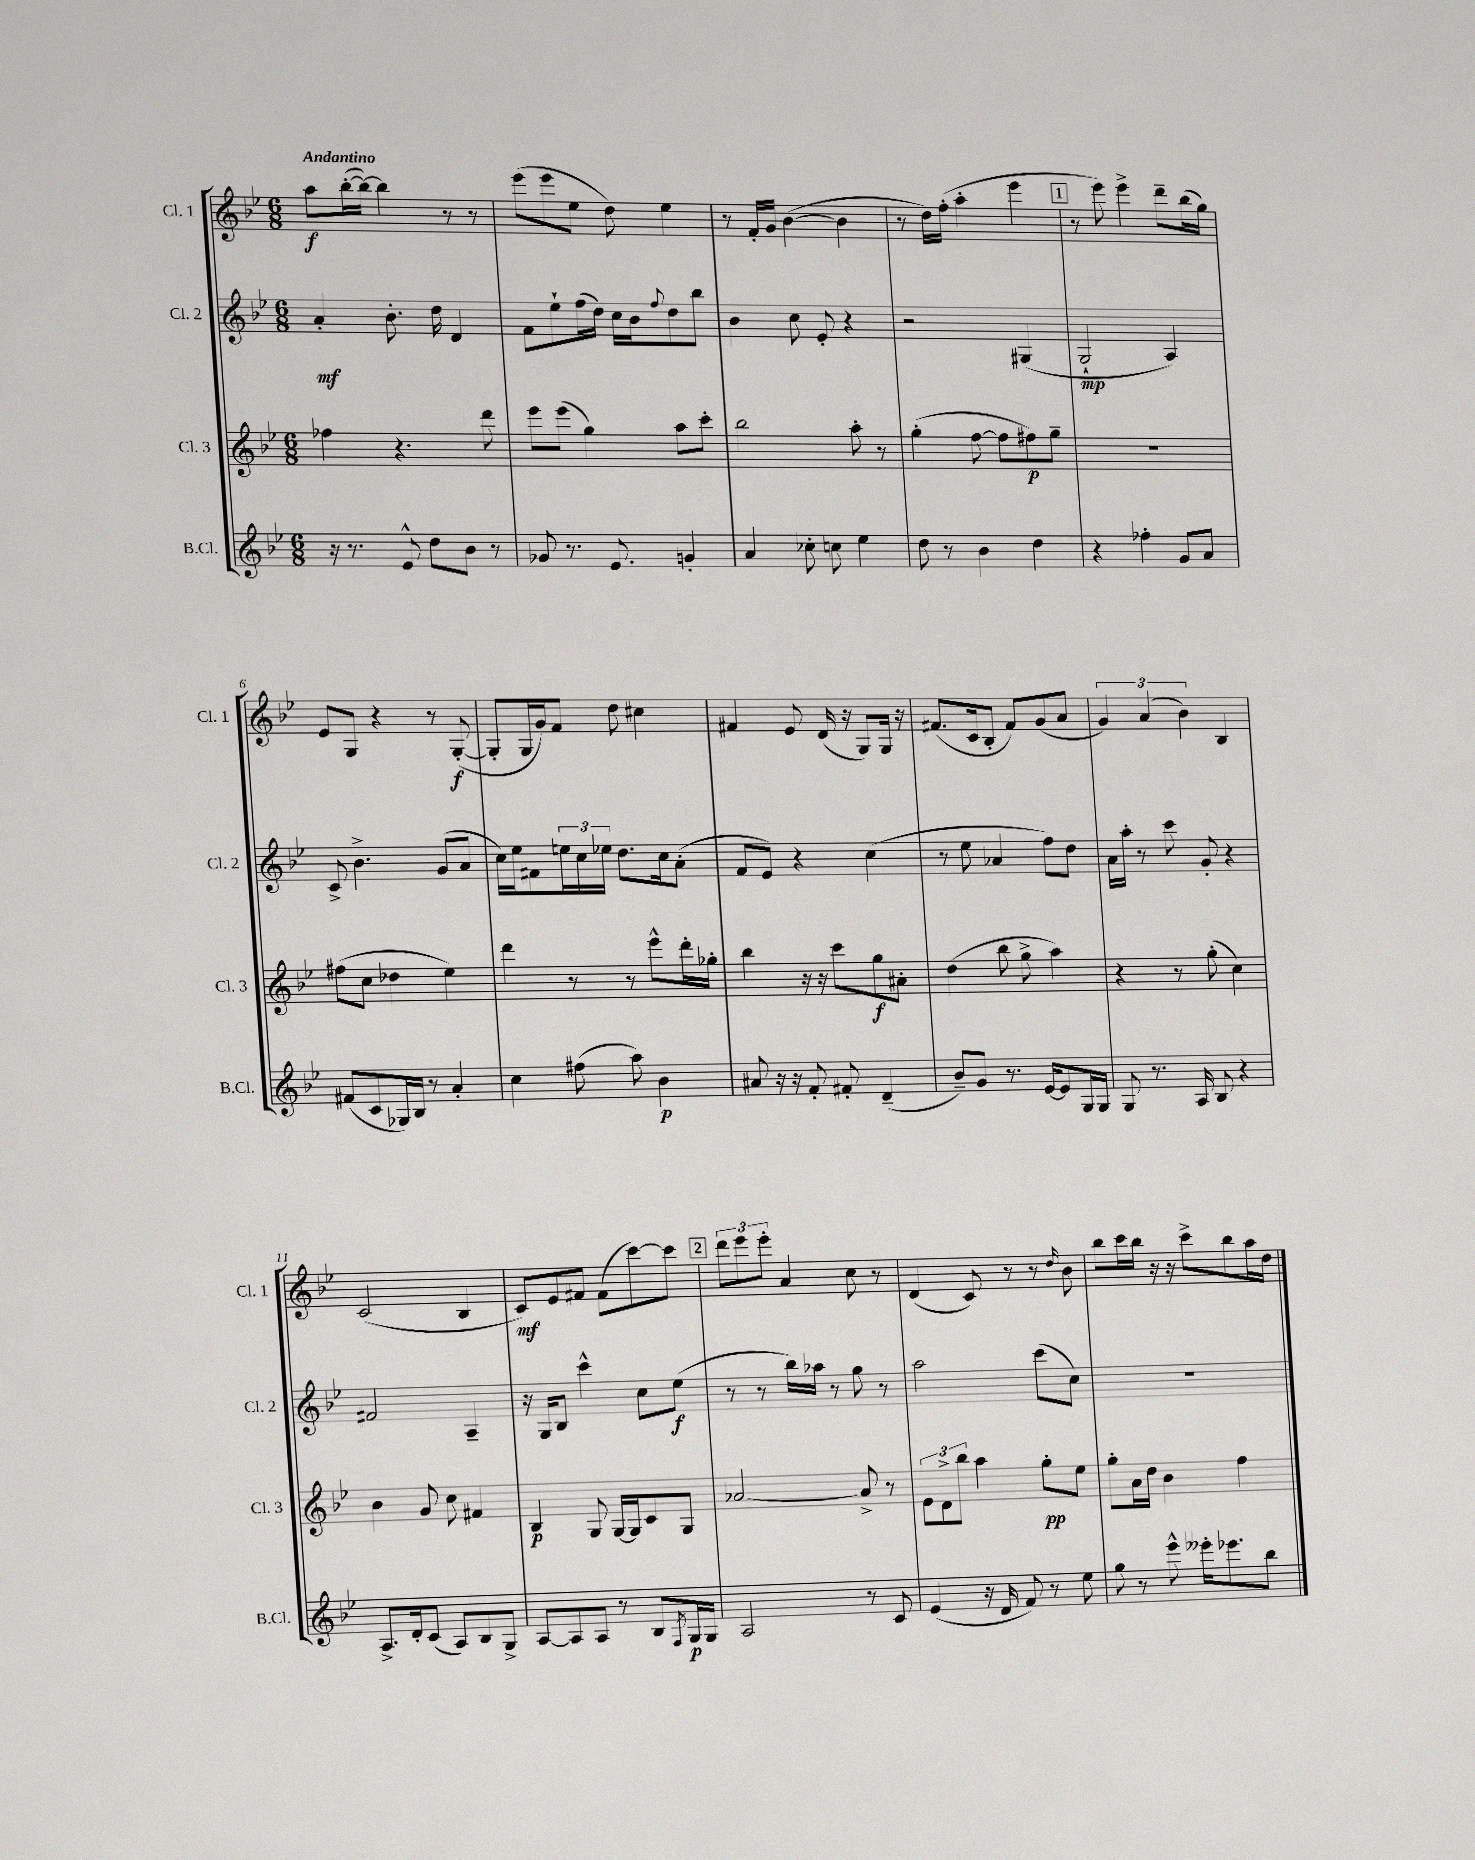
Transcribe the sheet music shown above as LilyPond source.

<<
\new StaffGroup <<
\new Staff = "s0" \with { instrumentName = "Cl. 1" shortInstrumentName = "Cl. 1" } {
    \clef treble \key bes \major \numericTimeSignature \time 6/8 \tempo "Andantino"
    a''8\f bes''16~-.( bes''16~) bes''4 r8 r8 |
    ees'''8( ees'''8 ees''8 d''8) ees''4 |
    r8 f'16-. g'16 bes'4~( bes'4 |
    r8 d''16) f''16-.( a''4-. ees'''4 |
    \mark \markup { \box "1" } r8 ees'''8) ees'''4-> d'''8-- bes''16( g''16) |
    ees'8 g8 r4 r8 g8~-.\f( |
    g8-. g16 g'16) f'8 d''8 cis''4 |
    fis'4 ees'8 d'16( r16 g8) g16 r16 |
    fis'8.( c'16 bes8-. fis'8) g'8( a'8 |
    \tuplet 3/2 { g'4) a'4( bes'4) } bes4 |
    c'2( bes4 |
    c'8\mf) ees'8 fis'8 fis'8( c'''8~) c'''8 |
    \mark \markup { \box "2" } \tuplet 3/2 { d'''8 ees'''8 ees'''8-. } a'4 c''8 r8 |
    d'4( c'8) r8 r8 \grace { d''16 } bes'8 |
    bes''8 c'''16 bes''16 r16 r16 c'''8-> bes''8 a''16 d''16 \bar "|." |
}
\new Staff = "s1" \with { instrumentName = "Cl. 2" shortInstrumentName = "Cl. 2" } {
    \clef treble \key bes \major \numericTimeSignature \time 6/8
    a'4-.\mf bes'8.-. d''16 d'4 |
    f'8 ees''8-! f''16( d''16) c''16 bes'16 \appoggiatura { f''8 } d''8 bes''8 |
    bes'4 c''8 ees'8-. r4 |
    r2 gis4( |
    \mark \markup { \box "1" } g2-!\mp a4) |
    c'8-> bes'4.-> g'8( a'8 |
    c''16) ees''16 fis'8 \tuplet 3/2 { e''16 c''16 ees''16 } d''8. c''16 a'8-.( |
    f'8 ees'8) r4 c''4( |
    r8 ees''8 aes'4 f''8) d''8 |
    a'16 a''16-. r8 c'''8 g'8-. r4 |
    fis'2 a4-- |
    r16 g16 bes8 c'''4-^ c''8 ees''8\f( |
    \mark \markup { \box "2" } r8 r8 bes''16) aes''16 r8 g''8 r8 |
    a''2 c'''8( c''8) |
    R2. \bar "|." |
}
\new Staff = "s2" \with { instrumentName = "Cl. 3" shortInstrumentName = "Cl. 3" } {
    \clef treble \key bes \major \numericTimeSignature \time 6/8
    fes''4 r4. d'''8 |
    ees'''8 ees'''8( g''4) a''8 c'''8-. |
    bes''2 a''8-. r8 |
    g''4-.( f''8~ f''8 fis''8\p) g''8-- |
    \mark \markup { \box "1" } R2. |
    fis''8( c''8 des''4 ees''4) |
    d'''4 r8 r8 ees'''8-^ d'''16-. ges''16-. |
    bes''4 r16 r16 c'''8 g''8\f ais'8-. |
    d''4( bes''8 g''8-> a''4) |
    r4 r8 g''8-.( c''4) |
    bes'4 g'8 c''8 fis'4 |
    bes4\p g8 g16~ g16 c'8 g8 |
    \mark \markup { \box "2" } aes'2~ aes'8-> r8 |
    \tuplet 3/2 { ees'8 d'8-> bes''8 } a''4 g''8-.\pp ees''8 |
    g''8-. a'16 d''16 bes'4 f''4 \bar "|." |
}
\new Staff = "s3" \with { instrumentName = "B.Cl." shortInstrumentName = "B.Cl." } {
    \clef treble \key bes \major \numericTimeSignature \time 6/8
    r16 r8. ees'8-^ d''8 bes'8 r8 |
    ges'8 r8. ees'8. g'4-. |
    a'4 ces''8-. c''8 ees''4 |
    d''8 r8 bes'4 d''4 |
    \mark \markup { \box "1" } r4 fes''4-. g'8 a'8 |
    fis'8( c'8 ges16) bes16 r8 a'4-. |
    c''4 fis''8( a''8) bes'4\p |
    ais'8 r16 r16 f'8-. fis'8-. d'4--( |
    bes'8--) g'8 r8. ees'16~ ees'8 g16 g16 |
    g8 r8. a16 bes8 r4 |
    a8.-> d'16-. c'8( a8) bes8 g8-> |
    a8~ a8 a8 r8 bes8 \acciaccatura { f8 } g16\p g16 |
    \mark \markup { \box "2" } a2 r8 c'8 |
    ees'4( r16 d'16 f'8) r8 ees''8 |
    g''8 r8 ees'''8-^ eeses'''16-. ees'''8. bes''8 \bar "|." |
}
>>
>>
